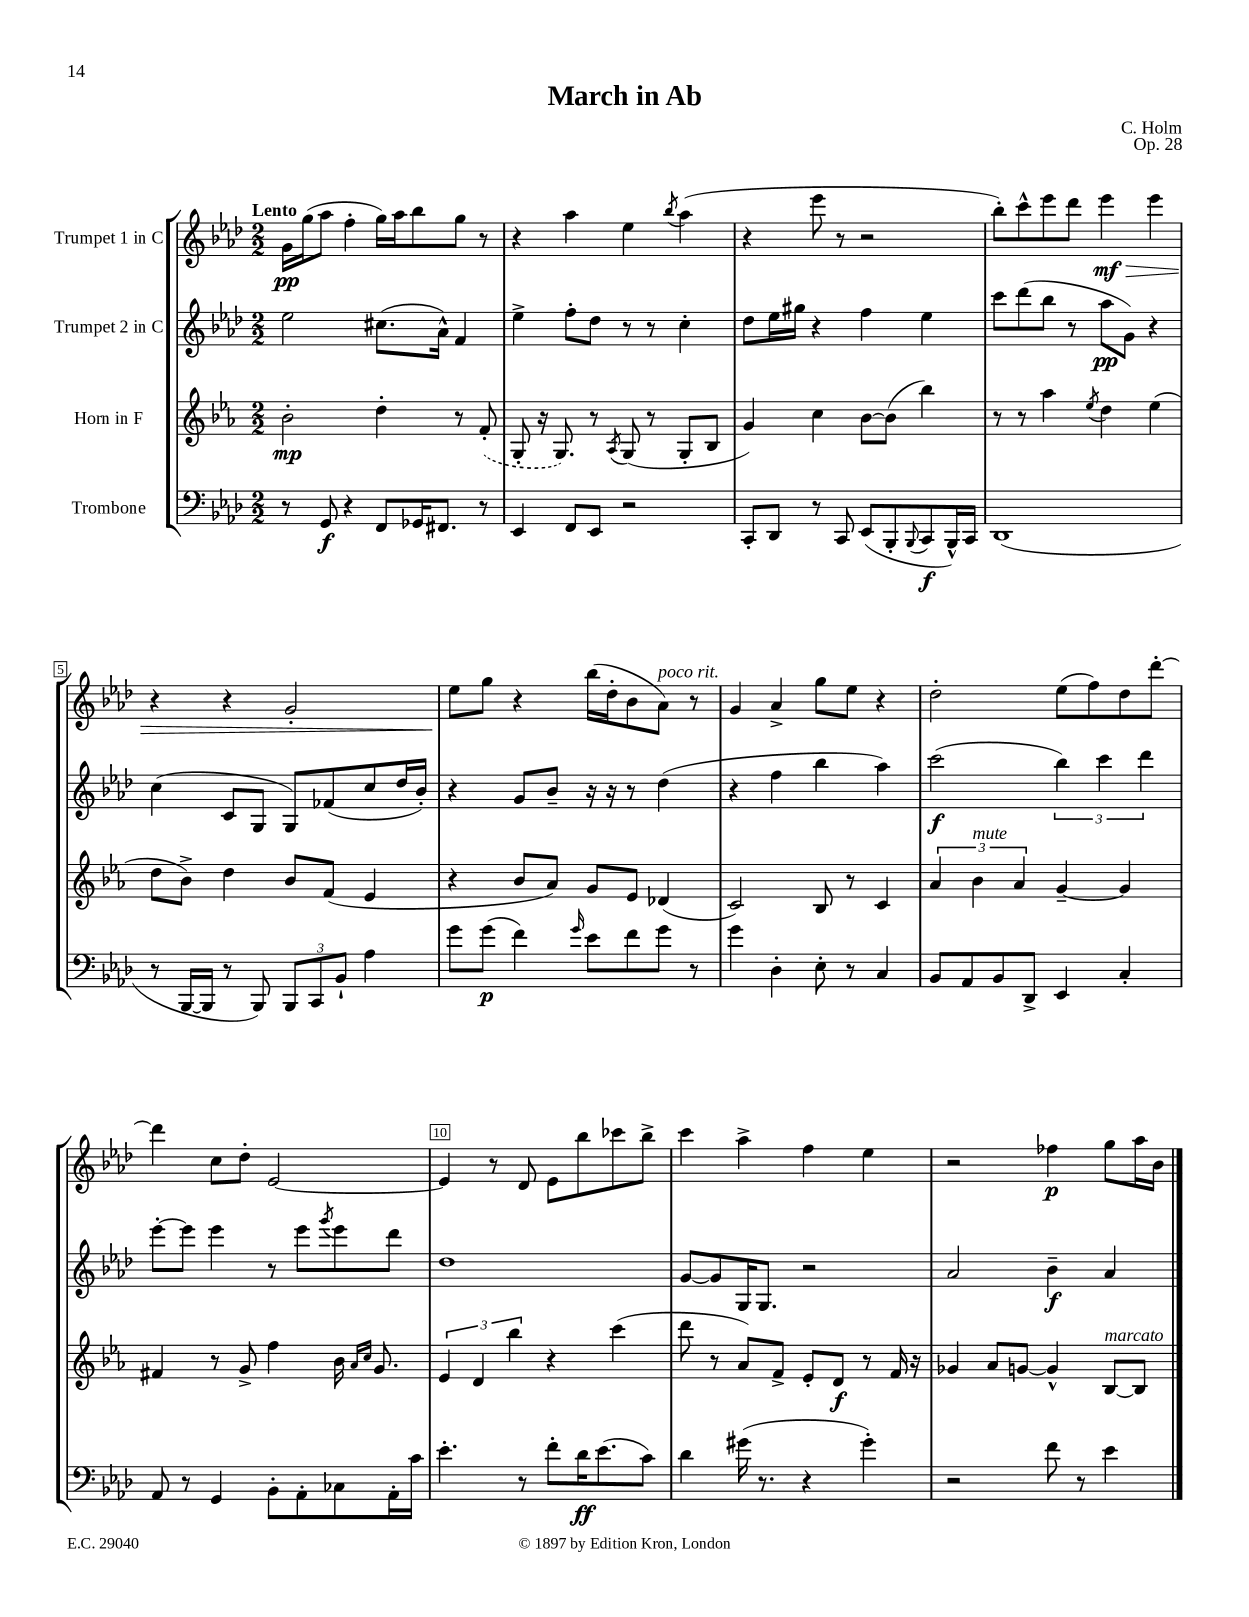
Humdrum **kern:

**kern	**kern	**kern	**kern
*staff4	*staff3	*staff2	*staff1
*clefF4	*clefG2	*clefG2	*clefG2
*k[b-e-a-d-]	*k[b-e-a-]	*k[b-e-a-d-]	*k[b-e-a-d-]
*M2/2	*M2/2	*M2/2	*M2/2
8r	2b-'	2ee-	16g
.	.	.	(16gg
8GG	.	.	8aa-
4r	.	.	4ff'
8FF	4dd'	(8.cc#	16gg)
.	.	.	16aa-
16GG-	.	.	8bb-
8.FF#	.	16a-^^)	.
.	8r	4f	8gg
8r	(8f'	.	8r
=	=	=	=
4EE-	8G'	4ee-^	4r
.	16r	.	.
.	8.G)	.	.
8FF	.	8ff'	4aa-
8EE-	8r	8dd-	.
.	8qA-	.	.
2r	(8G	8r	4ee-
.	8r	8r	.
.	.	.	8qbb-
.	8G'	4cc'	(4aa-
.	8B-	.	.
=	=	=	=
8CC'	4g)	8dd-	4r
8DD-	.	16ee-	.
.	.	16gg#	.
8r	4cc	4r	8eee-
8CC	.	.	8r
(8EE-	[8b-	4ff	2r
8BBB-'	(8b-]	.	.
8qqBBB-	.	.	.
8CC	4bb-)	4ee-	.
16BBB-^^)	.	.	.
16CC	.	.	.
=	=	=	=
(1DD-	8r	8ccc	8bb-')
.	8r	(8ddd-	8ccc^^
.	4aa-	8bb-	8eee-
.	.	8r	8ddd-
.	8qee-	.	.
.	4dd	8aa-	4eee-
.	.	8g)	.
.	(4ee-	4r	4eee-
=	=	=	=
8r	8dd	(4cc	4r
[16BBB-	8b-^)	.	.
16BBB-]	.	.	.
8r	4dd	8c	4r
8BBB-)	.	8G	.
12BBB-	8b-	8G)	2g'
12CC	.	.	.
.	(8f	(8f-	.
12BB-`	.	.	.
4A-	4e-	8cc	.
.	.	16dd-	.
.	.	16b-')	.
=	=	=	=
8g	4r	4r	8ee-
(8g	.	.	8gg
4f)	8b-	8g	4r
.	8a-)	8b-~	.
16qqg	.	.	.
8e-	8g	16r	(16bb-
.	.	16r	16dd-'
8f	8e-	8r	8b-
8g	(4d-	(4dd-	8a-)
8r	.	.	8r
=	=	=	=
4g	2c)	4r	4g
4D-'	.	4ff	4a-^
8E-'	8B-	4bb-	8gg
8r	8r	.	8ee-
4C	4c	4aa-)	4r
=	=	=	=
8BB-	6a-	(2ccc	2dd-'
8AA-	.	.	.
.	6b-	.	.
8BB-	.	.	.
.	6a-	.	.
8DD-^	.	.	.
4EE-	[4g~	6bb-)	(8ee-
.	.	.	8ff)
.	.	6ccc	.
4C'	4g]	.	8dd-
.	.	6ddd-	.
.	.	.	[8ddd-'
=	=	=	=
8AA-	4f#	[8eee-'	4ddd-]
8r	.	8eee-]	.
4GG	8r	4eee-	8cc
.	8g^	.	8dd-'
8BB-'	4ff	8r	[2e-
8AA-'	.	8eee-	.
.	.	8qggg	.
8C-	16b-	8eee-	.
.	16qqa-	.	.
.	16qqcc	.	.
.	8.g	.	.
16AA-'	.	8ddd-	.
16c	.	.	.
=	=	=	=
4.e-'	6e-	1dd-	4e-]
.	6d	.	.
.	.	.	8r
.	6bb-	.	.
8r	.	.	8d-
8f'	4r	.	8e-
16d-	.	.	8bb-
(8.e-	.	.	.
.	(4ccc	.	8ccc-
8c)	.	.	8bb-^
=	=	=	=
4d-	8ddd	[8g	4ccc
.	8r	8g]	.
(16g#	8a-)	16G	4aa-^
8.r	.	8.G	.
.	8f^	.	.
4r	8e-'	2r	4ff
.	8d	.	.
4g#')	8r	.	4ee-
.	16f	.	.
.	16r	.	.
=	=	=	=
2r	4g-	2a-	2r
.	8a-	.	.
.	[8g	.	.
8f	4g^^]	4b-~	4ff-
8r	.	.	.
4e-	[8B-	4a-	8gg
.	8B-]	.	16aa-
.	.	.	16b-
==	==	==	==
*-	*-	*-	*-
